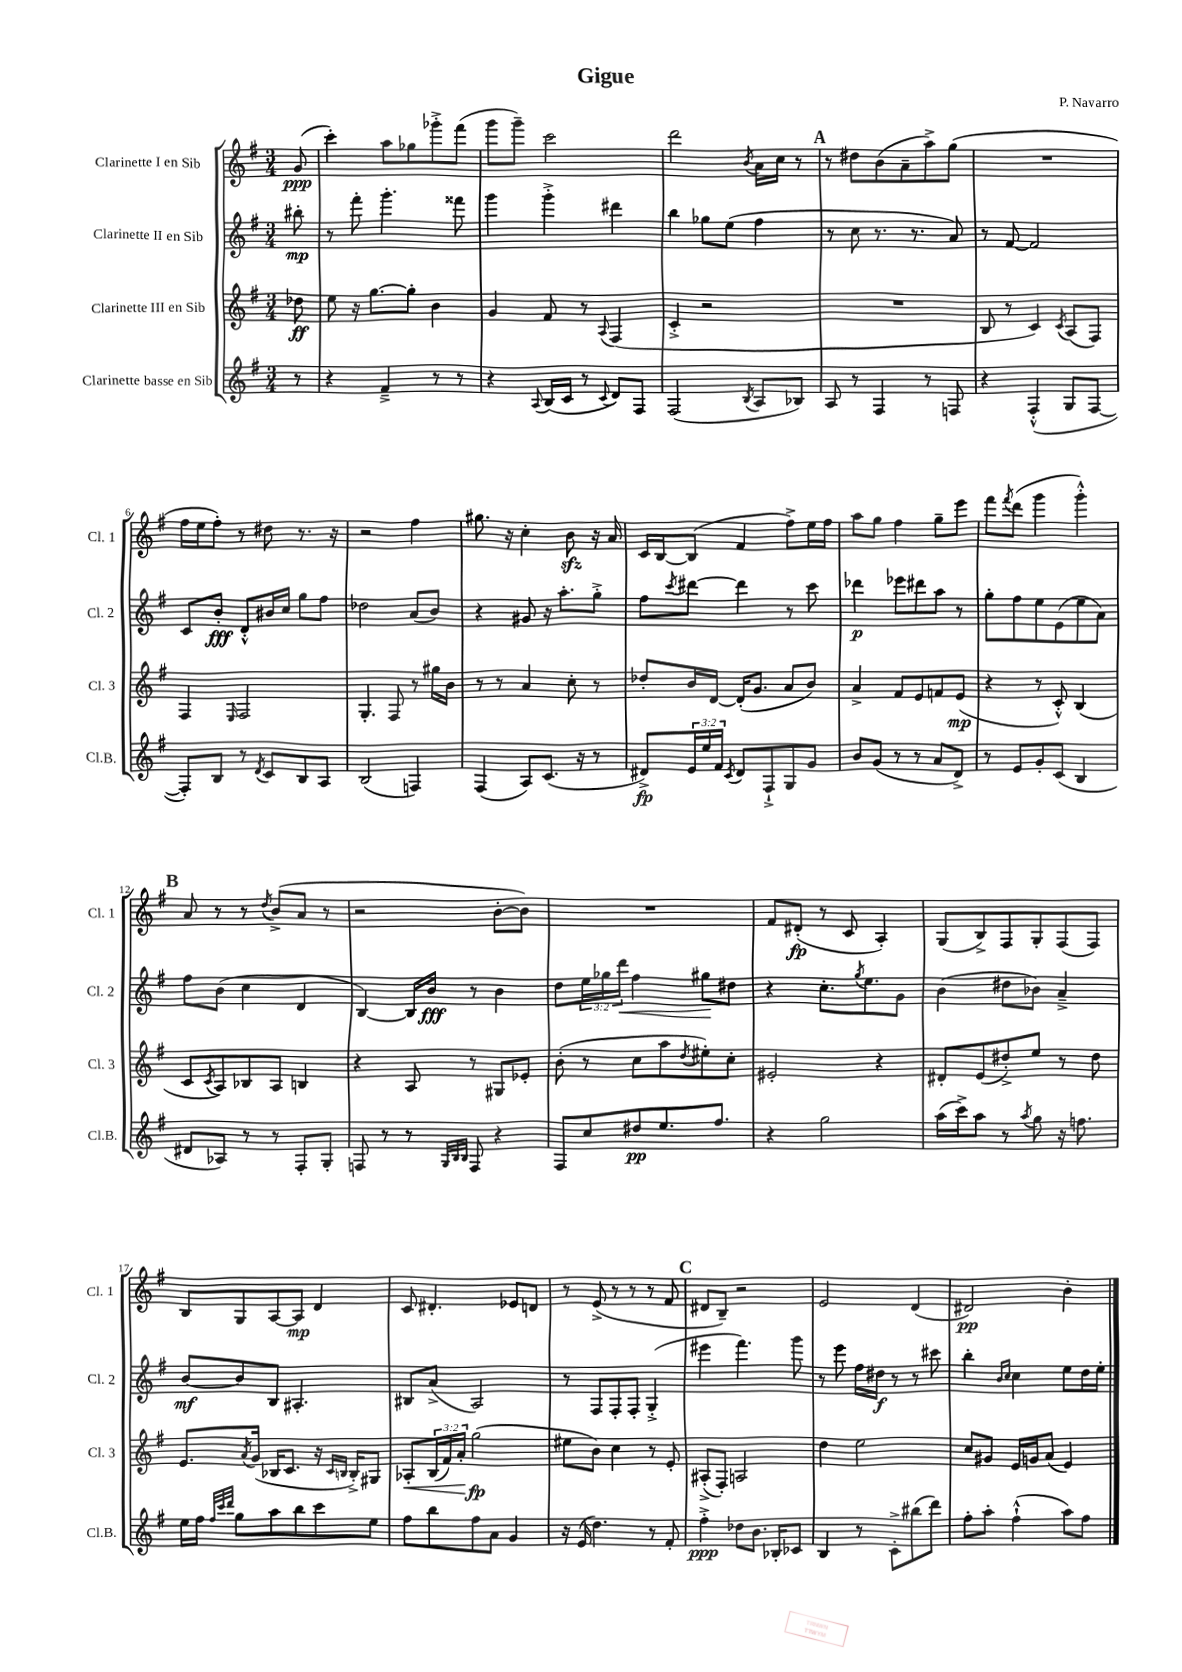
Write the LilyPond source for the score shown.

\header { title = "Gigue" composer = "P. Navarro" }
<<
\new StaffGroup <<
\new Staff = "s0" \with { instrumentName = "Clarinette I en Sib" shortInstrumentName = "Cl. 1" } {
    \clef treble \key g \major \numericTimeSignature \time 3/4 \partial 8
    g'8\ppp( |
    c'''4-.) a''8 ges''8 ges'''8-.-> fis'''8( |
    g'''8 g'''8--) c'''2 |
    d'''2 \acciaccatura { b'8 } a'16 c''16 r8 |
    \mark \markup { \bold "A" } r8 dis''8 b'8( a'8-- a''8->) g''8( |
    R2. |
    fis''16 e''16 fis''8-.) r8 dis''8 r8. r16 |
    r2 fis''4 |
    gis''8. r16 c''4-. b'8\sfz r16 a'16 |
    c'16 b16~ b8( fis'4 fis''8->) e''16 fis''16 |
    a''8 g''8 fis''4 g''8-- e'''8 |
    fis'''8 \acciaccatura { fis'''8 } d'''8( g'''4 g'''4-.-^) |
    \mark \markup { \bold "B" } a'8 r8 r8 \acciaccatura { d''8 } b'8->( a'8 r8 |
    r2 b'8~-. b'8) |
    R2. |
    fis'8 dis'8-.\fp( r8 c'8 a4-.) |
    g8( b8->) fis8 g8-. fis8( fis8) |
    b8 g8 a8~ a8\mp d'4 |
    c'8 dis'4.-. ees'8 d'8 |
    r8 e'8->( r8 r8 r8 fis'8 |
    \mark \markup { \bold "C" } dis'8 b8--) r2 |
    e'2 d'4( |
    dis'2\pp) b'4-. \bar "|." |
}
\new Staff = "s1" \with { instrumentName = "Clarinette II en Sib" shortInstrumentName = "Cl. 2" } {
    \clef treble \key g \major \numericTimeSignature \time 3/4 \override Staff.TupletNumber.text = #tuplet-number::calc-fraction-text \partial 8
    bis''8-.\mp |
    r8 fis'''8-. g'''4.-. fisis'''8 |
    g'''4 g'''4-.-> dis'''4 |
    b''4 ges''8 e''8( fis''4 |
    \mark \markup { \bold "A" } r8 c''8 r8. r8. a'8) |
    r8 fis'8~ fis'2 |
    c'8 b'8-.\fff d'8-.-^ bis'16 c''16 g''8 fis''8 |
    des''2 a'8( b'8) |
    r4 gis'8 r16 a''8.-. g''8-.-> |
    fis''8 \acciaccatura { c'''8 } dis'''8~ dis'''4 r8 c'''8 |
    des'''4\p ees'''8 dis'''8 a''8 r8 |
    g''8-. fis''8 e''8 e'8( e''8 a'8) |
    \mark \markup { \bold "B" } fis''8 b'8( c''4 d'4 |
    b4~) b16 b'16\fff r8 b'4 |
    d''8 \tuplet 3/2 { e''16 ges''16 d'''16\< } fis''4 gis''8\! dis''8 |
    r4 c''8.-. \acciaccatura { g''8 } e''8. g'8 |
    b'4( dis''8 bes'8) a'4---> |
    b'8~\mf b'8 b8 ais4.-. |
    bis8 a'8->( a2) |
    r8 fis8 fis8-. fis8-. g4-.->( |
    \mark \markup { \bold "C" } eis'''4 fis'''4.) g'''8 |
    r8 e'''8 fis''16 dis''16\f r8 r8 cis'''8 |
    b''4-. \grace { b'16 c''16 } c''4 e''8 d''16 e''16-. \bar "|." |
}
\new Staff = "s2" \with { instrumentName = "Clarinette III en Sib" shortInstrumentName = "Cl. 3" } {
    \clef treble \key g \major \numericTimeSignature \time 3/4 \override Staff.TupletNumber.text = #tuplet-number::calc-fraction-text \partial 8
    des''8\ff |
    e''8 r16 g''8.~ g''8-. b'4 |
    g'4 fis'8 r8 \appoggiatura { a8 } fis4( |
    c'4-.-> r2 |
    \mark \markup { \bold "A" } R2. |
    b8 r8 c'4) \acciaccatura { c'8 } a8( fis8) |
    fis4 \grace { e16 } fis2 |
    g4.-. fis8 r8 gis''16 b'16 |
    r8 r8 a'4 c''8-. r8 |
    des''8-. b'16 d'16~ d'16-.( g'8. a'8 b'8) |
    a'4-> fis'8 e'8 f'8 e'8\mp( |
    r4 r8 c'8-.-^) b4( |
    \mark \markup { \bold "B" } c'8 \acciaccatura { c'8 } a8) bes8 a8 b4 |
    r4 a8 r8 gis8 ees'8-. |
    b'8-.( r8 c''8 a''8 \acciaccatura { d''8 } eis''8-.) c''8-. |
    eis'2-. r4 |
    dis'8-. e'8( dis''8-.->) e''8 r8 dis''8 |
    e'8. \acciaccatura { a'8 } g'16( bes16 c'8. r16 \grace { c'16 b16 } b16-.->) gis8 |
    aes8-.\< \tuplet 3/2 { b16( fis'16) a'16-.\! } g''2\fp( |
    eis''8 b'8) c''4 r8 e'8-. |
    \mark \markup { \bold "C" } ais8-.->( fis8-.) a2 |
    d''4 e''2 |
    c''8 gis'8 e'16 g'16 a'8( e'4) \bar "|." |
}
\new Staff = "s3" \with { instrumentName = "Clarinette basse en Sib" shortInstrumentName = "Cl.B." } {
    \clef treble \key g \major \numericTimeSignature \time 3/4 \override Staff.TupletNumber.text = #tuplet-number::calc-fraction-text \partial 8
    r8 |
    r4 fis'4---> r8 r8 |
    r4 \appoggiatura { a8 } b16( c'16 r8 \appoggiatura { c'8 } d'8) fis8 |
    fis2( \acciaccatura { b8 } a8 bes8) |
    \mark \markup { \bold "A" } a8 r8 fis4 r8 f8 |
    r4 fis4-.-^( g8 fis8~ |
    fis8-.) b8 r8 \acciaccatura { d'8 } c'8 b8 a8 |
    b2( f4) |
    fis4( a8) c'8.( r16 r8 |
    dis'8->\fp) \tuplet 3/2 { e'16 e''16 fis'16 } \acciaccatura { c'8 } dis'8 fis8-!-> g8 g'8 |
    b'8 g'8( r8 r8 a'8 d'8->) |
    r8 e'8 g'8-. c'8( b4 |
    \mark \markup { \bold "B" } dis'8 aes8) r8 r8 fis8-. g8-. |
    f8 r8 r8 \grace { g32 b32 b32 } f8 r4 |
    fis8 c''8 dis''8\pp e''8. fis''8. |
    r4 g''2 |
    a''16( c'''16->) a''8 r8 \acciaccatura { a''8 } g''8 r16 f''8. |
    e''16 fis''16 \grace { fis''32 c'''32 d'''32 } g''8 a''8 b''8 c'''8 e''8 |
    fis''8 b''8 fis''8 a'8 g'4 |
    r16 e'16( d''4.) r8 fis'8-. |
    \mark \markup { \bold "C" } fis''4-.->\ppp des''8 b'8. bes16-. ces'8 |
    b4 r8 c'8-.-> bis''8( d'''8) |
    fis''8-. a''8-. fis''4-!-^( a''8) fis''8 \bar "|." |
}
>>
>>
